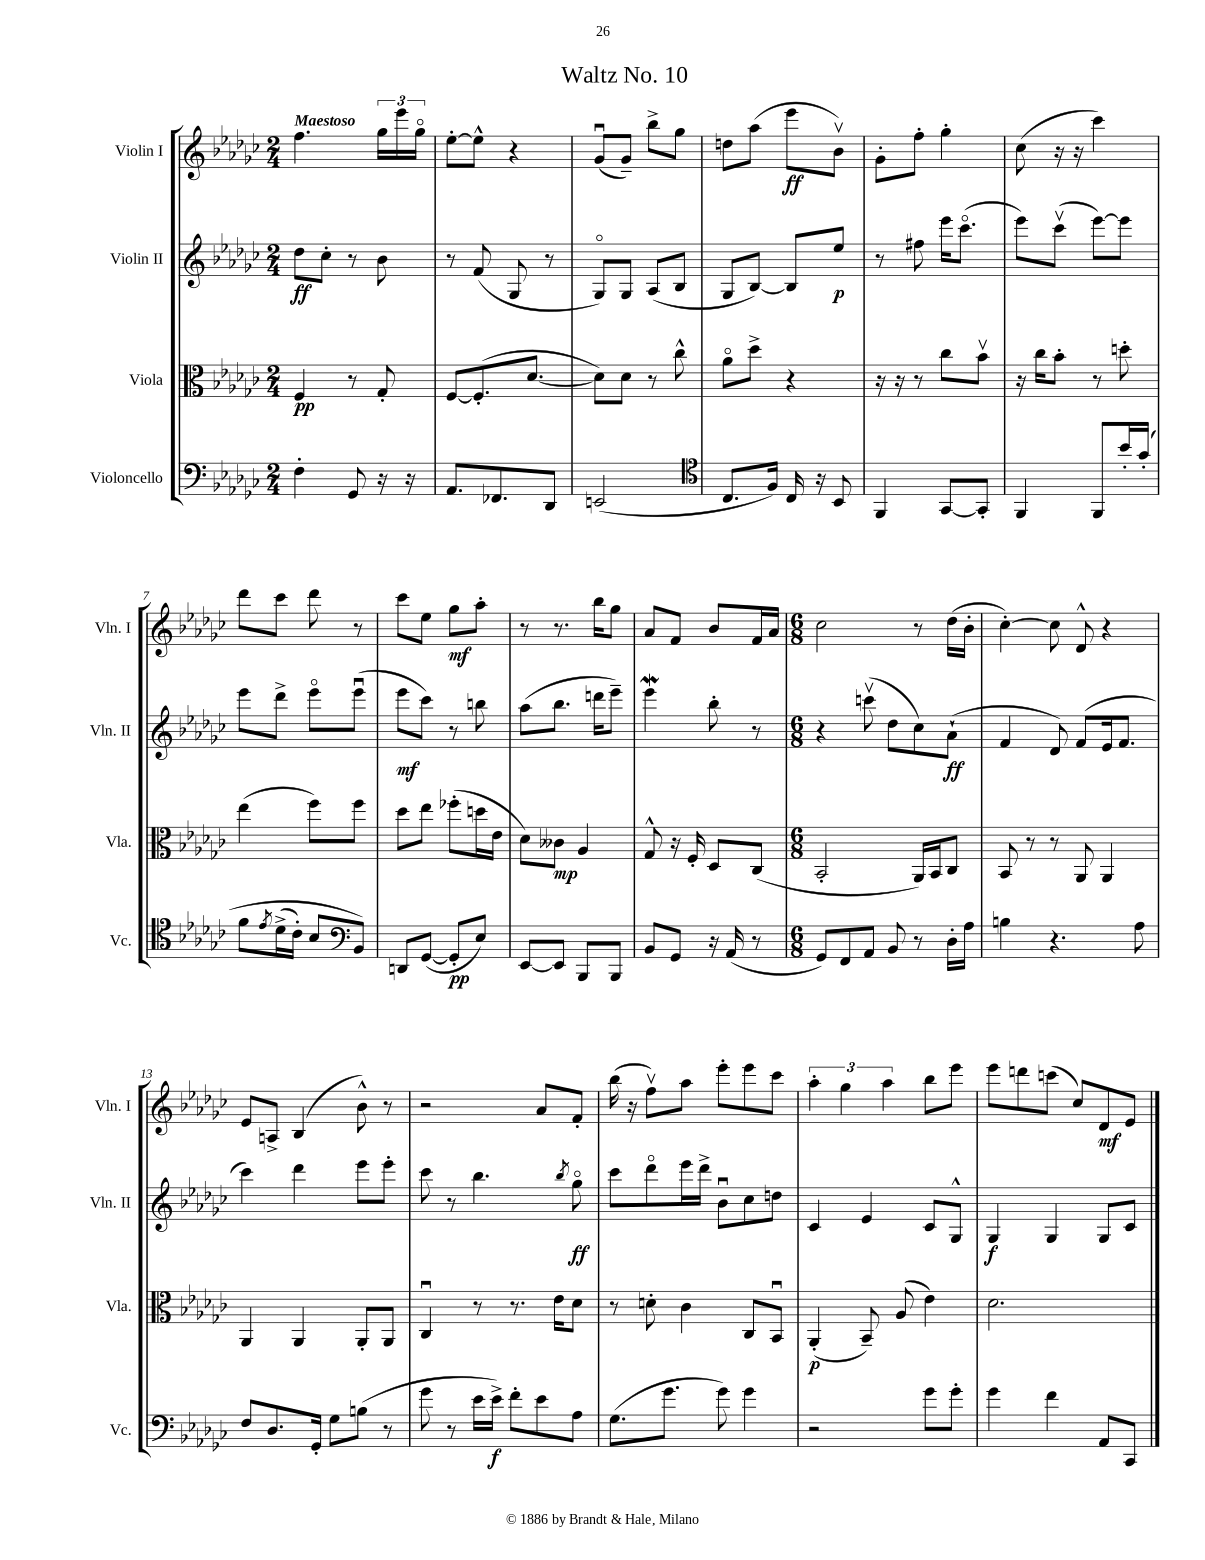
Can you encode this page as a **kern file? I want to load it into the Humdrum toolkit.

**kern	**kern	**kern	**kern
*staff4	*staff3	*staff2	*staff1
*clefF4	*clefC3	*clefG2	*clefG2
*k[b-e-a-d-g-c-]	*k[b-e-a-d-g-c-]	*k[b-e-a-d-g-c-]	*k[b-e-a-d-g-c-]
*M2/4	*M2/4	*M2/4	*M2/4
4F'\	4F/	8dd-\L	4.ff\
.	.	8cc-'\J	.
8GG-/	8r	8r	.
16r	8G-'/	8b-\	24gg-\LL
.	.	.	24eee-\
16r	.	.	.
.	.	.	24gg-o\JJ
=	=	=	=
8.AA-/L	[8F/L	8r	[8ee-'\L
.	(8.F'/]	(8f/	8ee-^^\]J
8.FF-/	.	.	.
.	.	8G-/	4r
.	[8.d-/J	.	.
8DD-/J	.	8r	.
=	=	=	=
(2EE/	8d-\]L)	8G-o/L)	(8g-u/L
.	8d-\J	8G-/J	8g-~/J)
.	8r	(8A-/L	8bb-^\L
.	8cc-^^\	8B-/J	8gg-\J
=	=	=	=
*clefC4	*	*	*
8.C-/L	8a-o\L	8G-/L	8dd\L
.	8dd-^\J	[8B-/J)	(8aa-\J
16F/Jk)	.	.	.
16C-/	4r	8B-/]L	8eee-\L
16r	.	.	.
8BB-/	.	8ee-/J	8b-v\J)
=	=	=	=
4FF/	16r	8r	8g-'\L
.	16r	.	.
.	8r	8ff#\	8ff'\J
[8GG-/L	8cc-\L	16eee-\LK	4gg-'\
.	.	(8.ccc-o\J	.
8GG-'/]J	8b-v\J	.	.
=	=	=	=
4FF/	16r	8eee-\L)	(8cc-\
.	16cc-\LK	.	.
.	8b-'\J	(8ccc-v\J	16r
.	.	.	16r
8FF/L	8r	[8eee-\L)	4ccc-\)
16b-'/L	8dd'\	8eee-\]J	.
&(16g-'/JJ	.	.	.
=	=	=	=
8f\L	(4ee-\	8eee-\L	8ddd-\L
8qe-/	.	.	.
(16d-^\L	.	8ddd-^\J	8ccc-\J
16c-'\JJ)	.	.	.
8B-/L	8ff\L)	8eee-o\L	8ddd-\
8BB-/J&)	8ff\J	(8eee-u\J	8r
=	=	=	=
*clefF4	*	*	*
8DD/L	8dd-\L	8eee-\L	8ccc-\L
([8GG-/J	8ee-\J	8ccc-\J)	8ee-\J
8GG-'/]L	(8ff-'\L	8r	8gg-\L
8E-/J)	16dd\L	8bb\	8aa-'\J
.	16e-\JJ	.	.
=	=	=	=
[8EE-/L	8d-\L)	(8aa-\L	8r
8EE-/]J	8c--\J	8.bb-\J	8.r
8BBB-/L	4A-/	.	.
.	.	16ddd\LK	16bb-\LK
8BBB-/J	.	8eee-~\J)	8gg-\J
=	=	=	=
8BB-/L	8G-^^/	4eee-\	8a-/L
8GG-/J	16r	.	8f/J
.	16F'/	.	.
16r	8D-/L	8bb-'\	8b-/L
(16AA-/	.	.	.
8r	(8C-/J	8r	16f/L
.	.	.	16a-/JJ
=	=	=	=
*M6/8	*M6/8	*M6/8	*M6/8
8GG-/L)	2BB-'/	4r	2cc-\
8FF/	.	.	.
8AA-/J	.	(8cccv\	.
8BB-/	.	8dd-\L	.
8r	16AA-/LL)	8cc-\)	8r
.	16BB-/J	.	.
16D-'\LL	8C-/J	(8a-`\J	(16dd-\LL
16A-\JJ	.	.	16b-'\JJ
=	=	=	=
4B\	8BB-/	4f/	[4cc-'\)
.	8r	.	.
4.r	8r	8d-/)	8cc-\]
.	8AA-/	(8f/L	8d-^^/
.	4AA-/	16e-/k	4r
.	.	8.f/J	.
8A-\	.	.	.
=	=	=	=
8F/L	4AA-/	4ccc-\)	8e-/L
8.D-/	.	.	8A^/J
.	4AA-/	4ddd-\	(4B-/
16GG-'/Jk	.	.	.
8G-\L	.	.	.
(8B\J	8AA-'/L	8eee-\L	8b-^^\)
8r	8AA-/J	8eee-'\J	8r
=	=	=	=
8g-\	4C-u/	8ccc-\	2r
8r	.	8r	.
16e-\LL	8r	4.bb-\	.
16e-^\JJ)	.	.	.
8f'\L	8.r	.	.
8e-\	.	.	8a-/L
.	16e-\LK	.	.
.	.	8qbb-/	.
8A-\J	8d-\J	8gg-o\	8f'/J
=	=	=	=
(8.G-\L	8r	8ccc-\L	(16bb-\
.	.	.	16r
.	8d'\	8ddd-o\	8ffv\L)
8.g-\J	.	.	.
.	4c-\	16eee-\L	8aa-\J
.	.	16ddd-^\JJ	.
8g-\)	.	8b-u\L	8eee-'\L
4g-\	8C-/L	8cc-\	8eee-\
.	8BB-u/J	8dd\J	8ccc-\J
=	=	=	=
2r	(4AA-'/	4c-/	6aa-'\
.	.	.	6gg-\
.	8BB-~/)	4e-/	.
.	.	.	6aa-\
.	(8A-/	.	.
8g-\L	4e-\)	8c-/L	8bb-\L
8g-'\J	.	8G-^^/J	8eee-\J
=	=	=	=
4g-\	2.d-\	4G-/	8eee-\L
.	.	.	8ddd\
4f\	.	4G-/	(8ccc\J
.	.	.	8cc-/L)
8AA-/L	.	8G-/L	8d-/
8CC-/J	.	8c-/J	8e-/J
==	==	==	==
*-	*-	*-	*-
